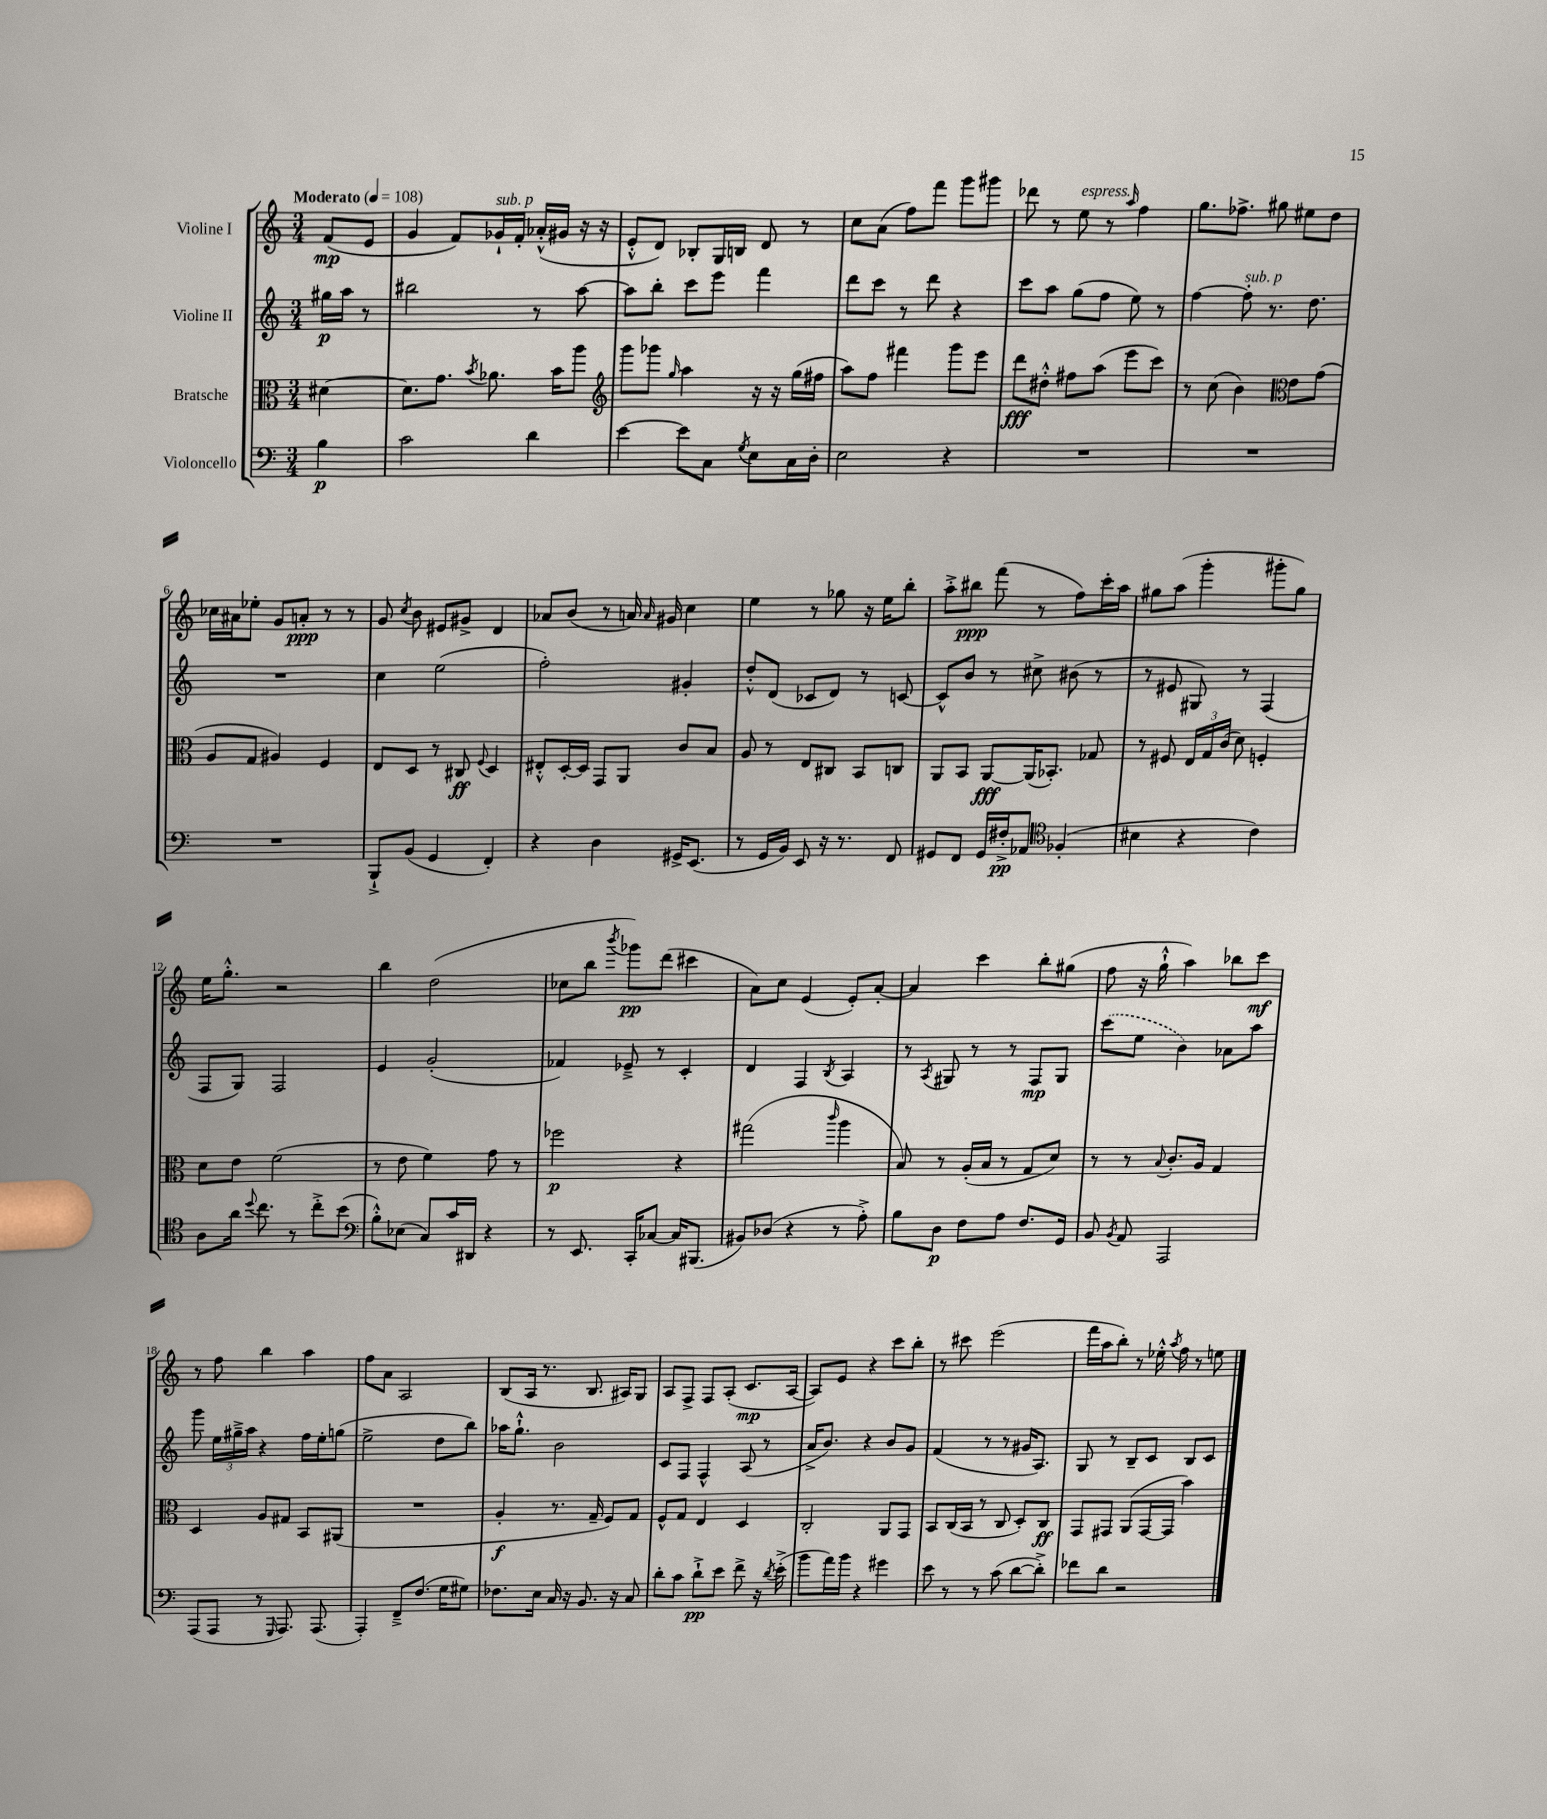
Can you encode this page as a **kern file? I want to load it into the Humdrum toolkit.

**kern	**kern	**kern	**kern
*staff4	*staff3	*staff2	*staff1
*clefF4	*clefC3	*clefG2	*clefG2
*k[]	*k[]	*k[]	*k[]
*M3/4	*M3/4	*M3/4	*M3/4
*MM108	*MM108	*MM108	*MM108
4B	[4d#	16gg#	(8f
.	.	16aa	.
.	.	8r	8e
=	=	=	=
2c	8.d#]	2bb#	4g
.	8.g	.	.
.	.	.	8f)
.	8qb	.	.
.	8.a-	.	16g-`
.	.	.	16f'
4d	.	8r	(16a-'^^
.	16b	.	16g#
.	8aa	[8aa	16r
.	.	.	16r
=	=	=	=
*	*clefG2	*	*
[4e	8ggg	8aa]	8e'^^
.	8ggg-	8bb'	8d)
.	16qqgg	.	.
8e]	4aa	8ccc	8B-'
8C	.	8eee	16G
.	.	.	16B
8qG	.	.	.
8E	16r	4fff	8d
.	16r	.	.
16C	(16gg	.	8r
16D'	16ff#	.	.
=	=	=	=
2E	8aa)	8ddd	8cc
.	8ff	8ccc	(8a
.	4fff#	8r	8ff)
.	.	8ddd	8fff
4r	8ggg	4r	8ggg
.	8eee	.	8ggg#
=	=	=	=
2.r	8ddd	8ccc	8ddd-
.	8dd#'^^	8aa	8r
.	8ff#	(8gg	8ee
.	(8aa	8ff	8r
.	.	.	16qqaa
.	8eee	8ee)	4ff
.	8ccc)	8r	.
=	=	=	=
2.r	8r	[4ff	8.gg
.	(8cc	.	.
.	.	.	8.ff-^
.	4b)	8ff']	.
.	.	8.r	8gg#
*	*clefC3	*	*
.	8e	.	8ee#
.	.	8.dd	.
.	(8g	.	8dd
=	=	=	=
2.r	8A	2.r	16cc-
.	.	.	16a#
.	8G	.	8ee-'
.	4A#)	.	8g
.	.	.	8a'
.	4F	.	8r
.	.	.	8r
=	=	=	=
8BBB`^	8E	4cc	8g
.	.	.	8qcc
(8BB	8D	.	8b
4GG	8r	(2ee	8e#
.	8C#	.	8g#^
.	8qqF	.	.
4FF')	4D	.	4d
=	=	=	=
4r	8E#'^^	2ff')	8a-
.	[16D'	.	(8b
.	16D]	.	.
4D	8GG	.	8r
.	8AA	.	16a)
.	.	.	16qqa
.	.	.	16g#
16GG#^	8c	4g#'	4cc
(8.EE	.	.	.
.	8B	.	.
=	=	=	=
8r	8A	8dd'^^	4ee
16GG	8r	(8d	.
16BB)	.	.	.
8EE	8E	8c-	8r
16r	8C#	8d)	8gg-
8.r	.	.	.
.	8BB	8r	16r
.	.	.	16ee
8FF	8C	[8c	8bb'
=	=	=	=
8GG#	8AA	8c^^]	8aa'^
8FF	8BB	8b	8bb#
16GG#	[8AA	8r	(8fff
16F#'^	.	.	.
8AA-	(16AA]	8cc#^	8r
.	8.BB-')	.	.
*clefC4	*	*	*
(4F-'	.	(8b#	8ff)
.	8G-	8r	16ccc'
.	.	.	16aa
=	=	=	=
4B#	8r	8r	8gg#
.	8F#	8e#	(8aa
4r	24E	8G#)	4ggg'
.	24G	.	.
.	(24c	.	.
.	8d)	8r	.
4c)	4F'	(4F	8ggg#'
.	.	.	8gg#)
=	=	=	=
8A	8d	8F	16ee
.	.	.	8.gg'^^
16a	8e	8G)	.
8qqdd	.	.	.
8.cc	.	.	.
.	(2f	2F	2r
8r	.	.	.
8cc'^	.	.	.
(8b	.	.	.
=	=	=	=
*clefF4	*	*	*
8B'^^)	8r	4e	4bb
(8E-	8e	.	.
8C)	4f)	(2g'	(2dd
16c	.	.	.
16DD#	.	.	.
4r	8g	.	.
.	8r	.	.
=	=	=	=
8r	2ff-	4f-)	8cc-
8.EE	.	.	8bb
.	.	.	8qbbb
.	.	8e-~^	8ggg-)
16CC'	.	.	.
[8C-	.	8r	(8ddd
16C-]	4r	4c'	4ccc#
(8.BBB#	.	.	.
=	=	=	=
8BB#)	(2gg#	4d	8a)
(8D-	.	.	8cc
4r	.	4F	(4e
.	16qqccc	8qB	.
8r	4aa	4A	8e')
8A'^)	.	.	[8a'
=	=	=	=
8B	8B)	8r	4a]
.	.	8qA	.
8D	8r	8G#	.
8F	(16A'	8r	4ccc
.	16B	.	.
8A	8r	8r	.
8.F	8G	8F	8bb'
.	8d)	8G#	(8gg#
16GG	.	.	.
=	=	=	=
8BB	8r	(8ccc	8ff
8qBB	.	.	.
8AA	8r	8ee	16r
.	.	.	16gg`^^
.	8qqB	.	.
2AAA	8.c'	4b)	4aa)
.	16A	.	.
.	4G	8a-	8bb-
.	.	8aa	8ccc
=	=	=	=
(8AAA	4D	8ggg	8r
8AAA	.	24ee	8ff
.	.	24gg#~^	.
.	.	24aa	.
8r	8A	4r	4bb
16qqGGG	.	.	.
8.AAA)	8G#	.	.
.	8BB	16ff	4aa
(8.AAA	.	16ee'	.
.	(8AA#	(8gg	.
=	=	=	=
4AAA')	2.r	2ee^	8ff
.	.	.	8a
8FF~^	.	.	2A
(8.F	.	.	.
.	.	8dd	.
16G	.	.	.
8G#)	.	8bb)	.
=	=	=	=
8.F-	4A'	16aa-	(8B
.	.	8.gg`^^	.
.	.	.	16A
16E	.	.	8.r
16C	8.r	2b	.
16r	.	.	.
8.BB	.	.	8.B
.	16G~	.	.
.	8F)	.	.
16r	.	.	16A#)
8C	8G	.	8G
=	=	=	=
8d'	8F^^	8c	8A
8c	8G	8F	8F^
8d`^	4E	4F^^	8F
8e	.	.	(8A'
8f^	4D	(8A	8.c
16r	.	8r	.
8qd	.	.	.
(16e'^	.	.	[16A
=	=	=	=
8b	2C'	16a^	8A])
.	.	8.b)	.
16a)	.	.	8e
16b	.	.	.
4r	.	4r	4r
4g#	8AA	8b	8ccc
.	8GG	8g	8bb'
=	=	=	=
8e	8BB	(4f	8r
8r	(16C	.	8ccc#
.	16BB	.	.
8r	8r	8r	(2eee
(8c	8C	8r	.
[8d	8D')	16g#	.
.	.	8.A)	.
8d'^])	8C	.	.
=	=	=	=
8f-	8GG	8G	16fff
.	.	.	16aa
8d	8GG#	8r	8bb')
2r	(8AA	8B~	8r
.	[16GG#	8c	16ee-'^^
.	.	.	8qaa
.	16GG#]	.	16ff
.	4b)	8B	8r
.	.	8c	8ee
==	==	==	==
*-	*-	*-	*-
